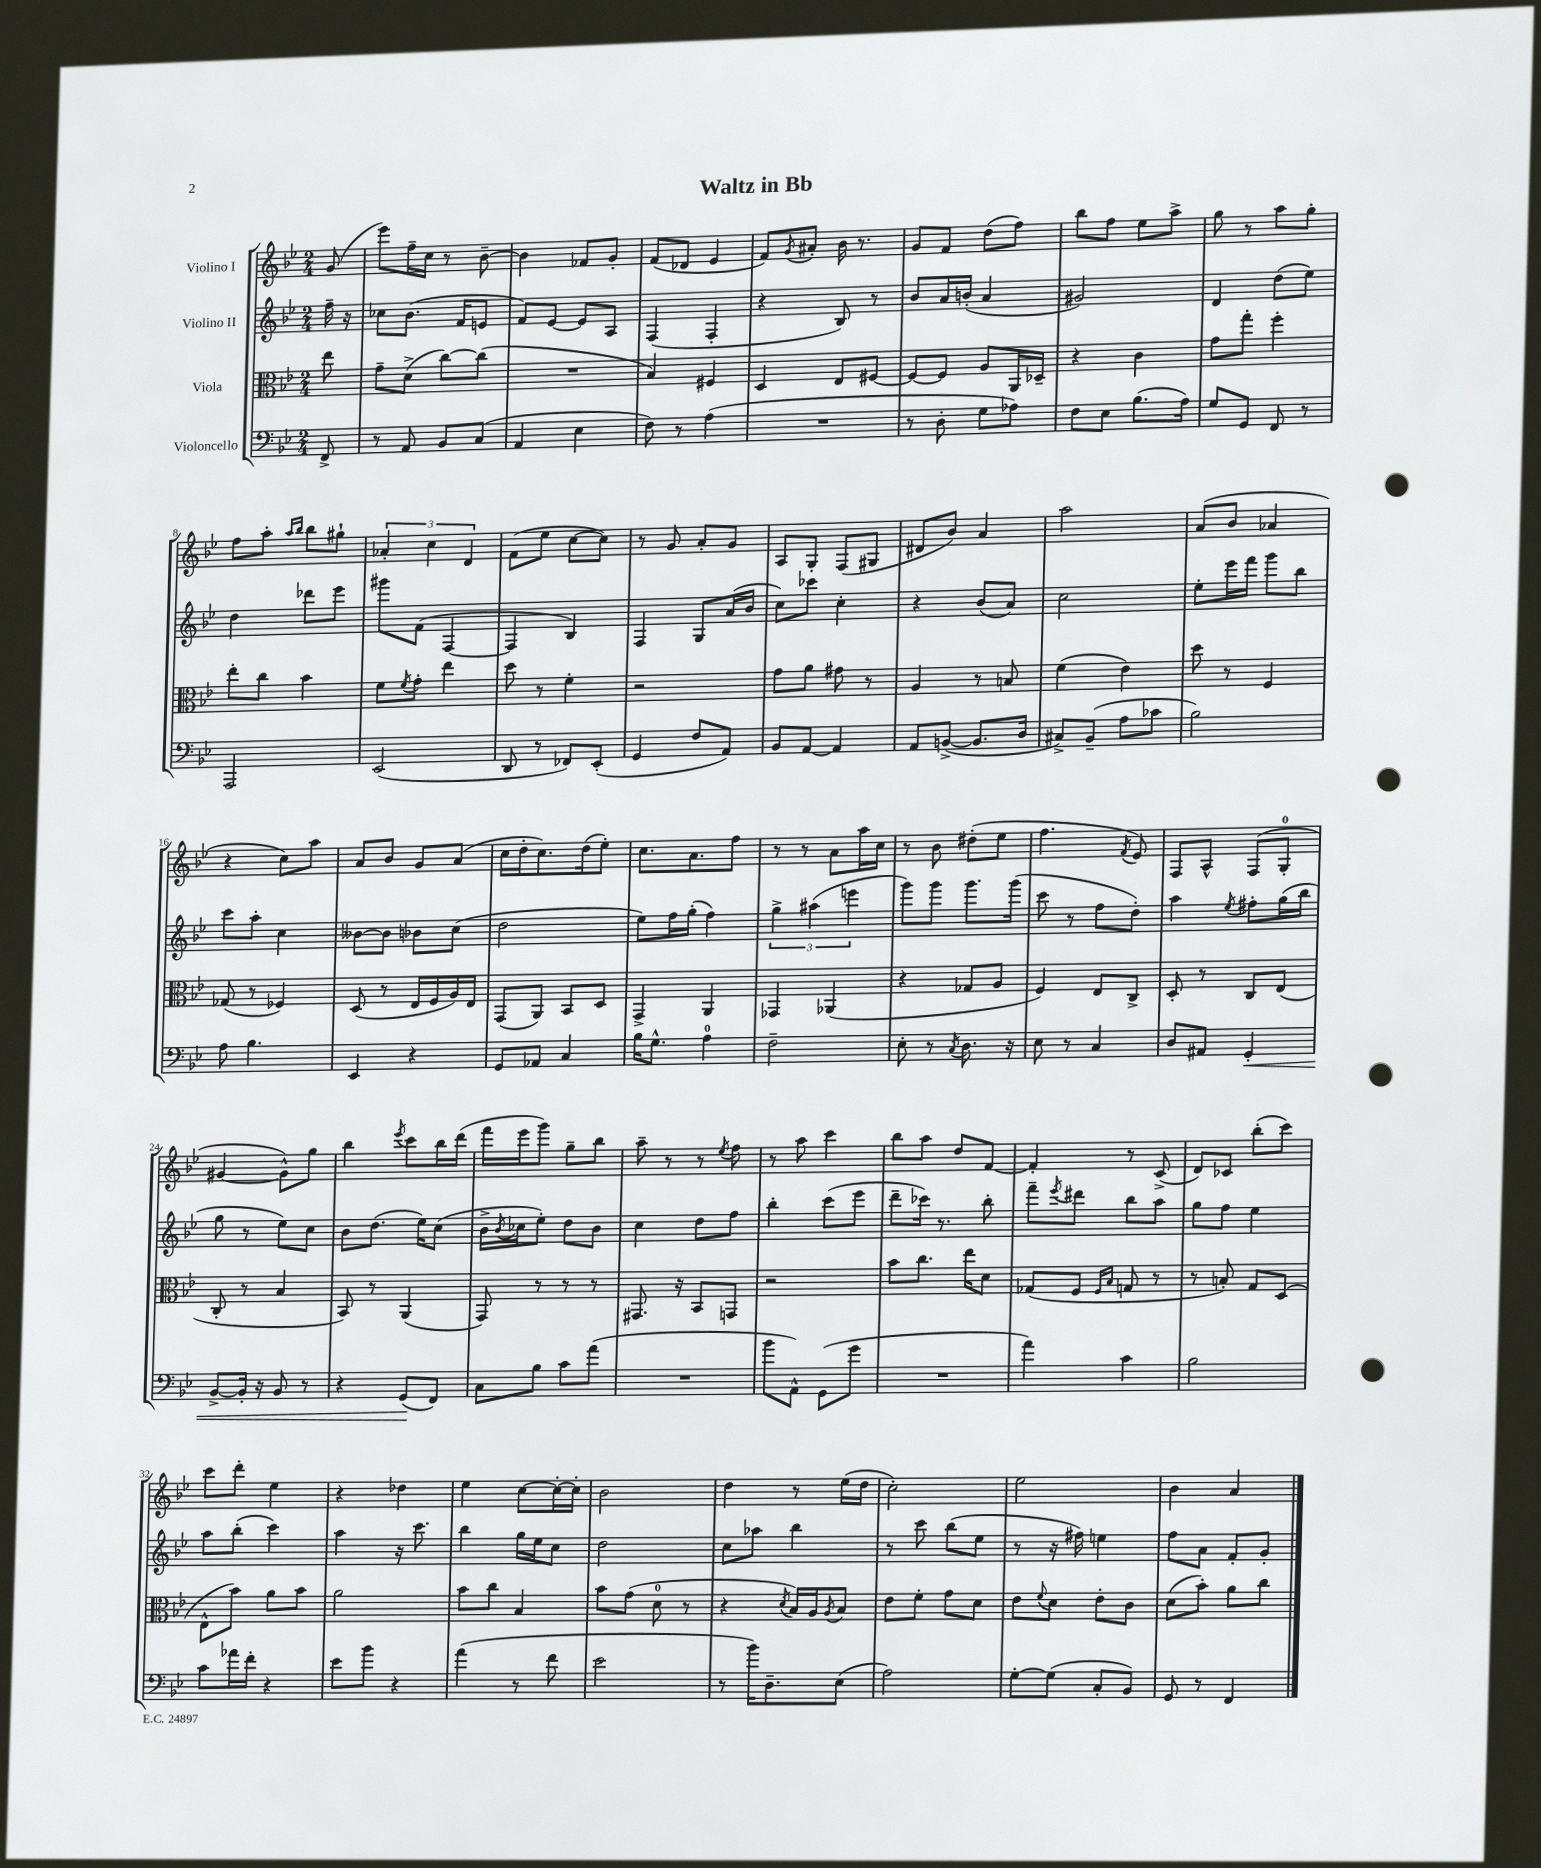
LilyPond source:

\header { title = "Waltz in Bb" }
<<
\new StaffGroup <<
\new Staff = "s0" \with { instrumentName = "Violino I" } {
    \clef treble \key bes \major \numericTimeSignature \time 2/4 \partial 8
    g'8( |
    ees'''8) f''16-- c''16 r8 bes'8~-- |
    bes'4 fes'8 g'8-. |
    f'8( des'8 ees'4 |
    f'8) \acciaccatura { g'8 } ais'8-. bes'16 r8. |
    g'8 f'8 d''8( f''8) |
    bes''8 f''8 ees''8 a''8-> |
    g''8 r8 a''8 g''8-. |
    f''8 a''8-. \grace { a''16 bes''16 } bes''8 gis''8-! |
    \tuplet 3/2 { aes'4-. c''4 d'4 } |
    f'8( ees''8 c''8~ c''8) |
    r8 g'8 a'8-. g'8 |
    a8 g8-. f8( gis8 |
    dis'8 bes'8) a'4 |
    a''2 |
    a'8( bes'8 aes'4 |
    r4 c''8) a''8 |
    a'8 bes'8 g'8 a'8( |
    c''16 d''16-. c''8.) d''16( ees''8-.) |
    c''8. a'8. f''8 |
    r8 r8 a'8 a''16 c''16 |
    r8 bes'8 dis''8-.( ees''8 |
    f''4. \acciaccatura { f'8 } ees'8) |
    f8 a8-^ f8( g8-0-. |
    gis'4~ gis'8-^) g''8 |
    bes''4 \acciaccatura { ees'''8 } c'''8 bes''16 d'''16( |
    f'''16 ees'''16 g'''8) g''8-- bes''8 |
    a''8-- r8 r8 \acciaccatura { ees''8 } f''8 |
    r8 a''8 c'''4 |
    bes''8 a''8 d''8 f'8~ |
    f'4-. r8 c'8->( |
    d'8) ces'8 bes''8-.( c'''8) |
    c'''8 d'''8-. ees''4 |
    r4 des''4 |
    ees''4 c''8~ c''16~-. c''16-. |
    bes'2 |
    d''4 r8 ees''16( d''16 |
    c''2-.) |
    ees''2 |
    bes'4 a'4 \bar "|." |
}
\new Staff = "s1" \with { instrumentName = "Violino II" } {
    \clef treble \key bes \major \numericTimeSignature \time 2/4 \partial 8
    f''16-- r16 |
    ces''8 bes'8.( f'16 e'8 |
    f'8) ees'8~ ees'8 a8 |
    f4( f4-. |
    r4 bes8) r8 |
    bes'8 a'16 b'16-.( a'4 |
    gis'2) |
    d'4 d''8( ees''8) |
    d''4 des'''8 ees'''8 |
    gis'''8 f'8( f4~ |
    f4 bes4) |
    f4 g8 a'16( bes'16 |
    c''8) ces'''8 c''4-. |
    r4 bes'8( a'8) |
    c''2 |
    ees''8-. ees'''16 f'''16 g'''8 bes''8 |
    c'''8 a''8-. c''4 |
    beses'8~ beses'8 bes'8 c''8( |
    d''2 |
    ees''8) f''16 g''16-.( f''4) |
    \tuplet 3/2 { g''4-> ais''4( e'''4 } |
    g'''8) g'''8 g'''8. g'''16( |
    c'''8 r8 f''8 d''8-.) |
    a''4 \acciaccatura { ees''8 } fis''8-. g''16( bes''16 |
    g''8 r8 ees''8) c''8 |
    bes'8 d''8.( ees''16) c''8( |
    bes'16-> \acciaccatura { bes'8 } ces''16 ees''8-.) d''8 bes'8 |
    c''4 d''8 f''8 |
    bes''4-. c'''8( ees'''8 |
    d'''8-- ces'''16) r8. bes''8-. |
    f'''8-- \acciaccatura { ees'''8 } dis'''8 bes''8 a''8 |
    g''8 f''8 ees''4 |
    a''8 bes''8-.( c'''4) |
    a''4 r16 c'''8. |
    bes''4 g''16 ees''16 c''8 |
    d''2 |
    c''8 aes''8 bes''4 |
    r8 c'''8 bes''8( ees''8 |
    r8 r16 fis''16) e''4 |
    f''8 a'8 f'8-. g'8-. \bar "|." |
}
\new Staff = "s2" \with { instrumentName = "Viola" } {
    \clef alto \key bes \major \numericTimeSignature \time 2/4 \partial 8
    ees''8 |
    g'8-- d'8->( c''8~) c''8( |
    R2 |
    bes4) fis4 |
    d4 ees8 fis8~ |
    fis8~ fis8 a8 a,16 des16-- |
    r4 c'4 |
    g'8 g''8-. f''4-. |
    ees''8-. c''8 bes'4 |
    f'8 \acciaccatura { f'8 } g'8-. ees''4 |
    d''8 r8 f'4-. |
    r2 |
    g'8 a'8 gis'8 r8 |
    a4 r8 b8 |
    f'4( ees'4) |
    d''8 r8 f4 |
    ges8( r8 fes4) |
    d8( r8 ees16 f16 a16) ees16 |
    g,8( a,8) bes,8 d8 |
    g,4-> a,4 |
    ges,4 aes,4( |
    r4 ges8 a8 |
    f4) ees8 c8-> |
    d8-. r8 c8 ees8( |
    c8-. r8 bes4 |
    bes,8) r8 a,4( |
    g,8) r8 r8 r8 |
    gis,8. r16 bes,8 g,8 |
    r2 |
    bes'8 c''8. ees''16 d'8 |
    ges8( f8 \grace { f16 bes16 } g8 r8 |
    r8 b8-.) g8 d8( |
    ees8-^ bes'8) a'8 bes'8 |
    a'2 |
    bes'8 c''8 bes4 |
    bes'8 g'8( d'8-0 r8 |
    r4 \acciaccatura { d'8 } bes16) a16 \acciaccatura { a8 } bes8 |
    ees'8 f'8-. g'8 d'8 |
    ees'8 \appoggiatura { f'8 } d'8 ees'8-. c'8 |
    d'8( bes'8-.) a'8 c''8 \bar "|." |
}
\new Staff = "s3" \with { instrumentName = "Violoncello" } {
    \clef bass \key bes \major \numericTimeSignature \time 2/4 \partial 8
    f,8-> |
    r8 a,8 bes,8 c8( |
    a,4 ees4 |
    f8) r8 a4( |
    R2 |
    r8 d8-. g8 aes8) |
    f8 ees8 bes8.( a16) |
    g8 g,8 f,8 r8 |
    a,,2 |
    ees,2( |
    d,8 r8 fes,8) ees,8-.( |
    g,4 f8 a,8) |
    bes,8 a,8~ a,4 |
    a,8 b,8~->( b,8. d16 |
    cis8->) bes,8--( a8 ces'8 |
    bes2) |
    a8 bes4. |
    ees,4 r4 |
    g,8 aes,8 c4 |
    bes16 g8.-^ a4-0 |
    f2-- |
    ees8-. r8 \acciaccatura { c8 } d8. r16 |
    ees8 r8 c4 |
    d8 ais,8 g,4-.\< |
    bes,8~-> bes,16-. r16 bes,8 r8 |
    r4 g,8\!( f,8) |
    c8 bes8 c'8 a'8( |
    R2 |
    bes'8 a,8-^) g,8( g'8 |
    R2 |
    a'4) c'4 |
    bes2 |
    c'8 aes'16 f'16-. r4 |
    ees'8 bes'8 r4 |
    a'4( r8 f'8 |
    ees'2 |
    r8 bes'16) d8.-- ees8( |
    a2) |
    g8~-. g8( c8-. bes,8) |
    g,8 r8 f,4 \bar "|." |
}
>>
>>
